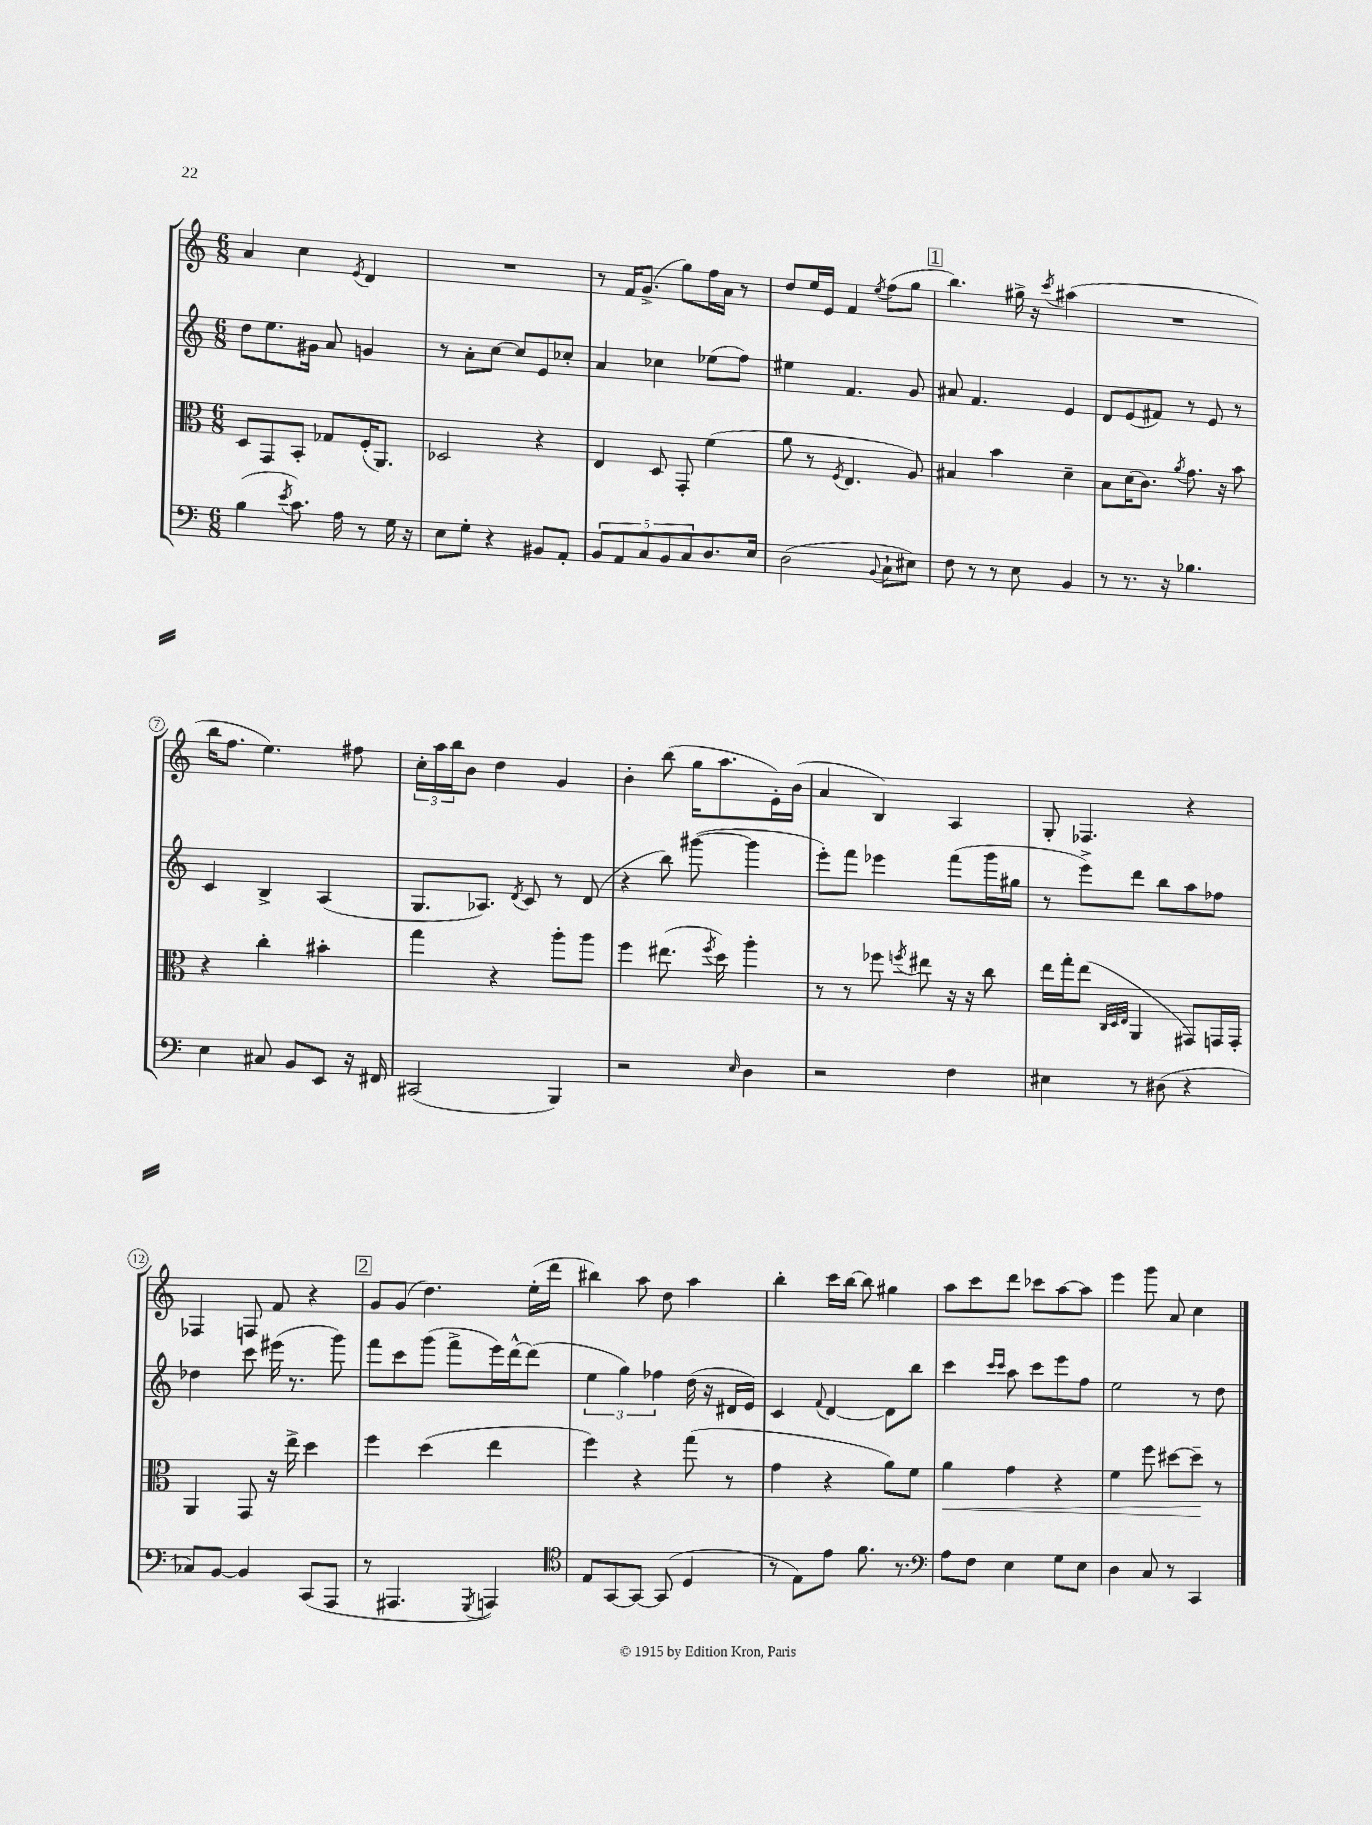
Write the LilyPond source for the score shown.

<<
\new StaffGroup <<
\new Staff = "s0" {
    \clef treble \key c \major \numericTimeSignature \time 6/8
    a'4 c''4 \acciaccatura { e'8 } d'4 |
    R2. |
    r8 f'16 g'8.->( g''8) f''16 a'16 r8 |
    d''8 e''16 e'16 f'4 \acciaccatura { e''8 } f''8( g''8 |
    \mark \markup { \box "1" } b''4.) gis''16-> r16 \acciaccatura { c'''8 } ais''4( |
    R2. |
    b''16 f''8. e''4.) fis''8 |
    \tuplet 3/2 { c''16-. a''16 b''16 } b'8 d''4 g'4 |
    b'4-. b''8( g''16 a''8. e'16-.) b'16( |
    a'4 b4) a4 |
    g8-. fes4. r4 |
    fes4 f8 f'8 r4 |
    \mark \markup { \box "2" } g'8 g'8( d''4.) e''16-.( d'''16 |
    bis''4) a''8 d''8 a''4 |
    b''4-. c'''16 b''16~ b''8 gis''4 |
    a''8 c'''8 d'''8 ces'''8 a''8~ a''8 |
    e'''4 g'''8 a'8 c''4 \bar "|." |
}
\new Staff = "s1" {
    \clef treble \key c \major \numericTimeSignature \time 6/8
    d''8 e''8. gis'16 a'8 g'4 |
    r8 a'8-. c''8~ c''8 e'8 ces''8-. |
    a'4 ces''4 ees''8( f''8) |
    eis''4 f'4. g'8 |
    \mark \markup { \box "1" } ais'8 f'4. e'4 |
    d'8 e'8( fis'8) r8 e'8 r8 |
    c'4 b4-> a4( |
    g8. aes8.) \acciaccatura { d'8 } c'8 r8 d'8( |
    r4 b''8) gis'''8~( gis'''4 |
    e'''8-.) f'''8 ees'''4 f'''8( g'''16 gis''16 |
    r8 e'''8->) d'''8 b''8 a''8 fes''8 |
    des''4 c'''8 eis'''16( r8. g'''8) |
    \mark \markup { \box "2" } f'''8 c'''8 g'''8( f'''8-> e'''16) d'''16~-^ d'''8( |
    \tuplet 3/2 { e''4 g''4) fes''4 } d''16( r16 dis'16 e'16) |
    c'4 \appoggiatura { f'8 } d'4~ d'8 b''8 |
    c'''4 \grace { c'''16 c'''16 } a''8 c'''8 e'''8 f''8 |
    e''2 r8 d''8 \bar "|." |
}
\new Staff = "s2" {
    \clef alto \key c \major \numericTimeSignature \time 6/8
    d8 g,8 b,8-. ges8 f16-.( a,8.) |
    des2 r4 |
    e4 d8 g,8-. f'4( |
    a'8 r8 \acciaccatura { f8 } e4. a8) |
    \mark \markup { \box "1" } bis4 b'4 d'4-- |
    b8 d'16( c'8.) \acciaccatura { a'8 } g'8. r16 b'8 |
    r4 c''4-. bis'4-. |
    g''4 r4 a''8-. a''8 |
    f''4 eis''8.( \acciaccatura { f''8 } d''16) a''4-. |
    r8 r8 fes''8 \acciaccatura { f''8 } eis''8 r16 r16 c''8 |
    e''16 g''16-. e''8( \grace { c32 d32 e32 } a,4 gis,8) g,16 g,16-. |
    a,4 g,8 r16 e''16-> d''4 |
    \mark \markup { \box "2" } f''4 d''4( e''4 |
    f''4) r4 g''8( r8 |
    g'4 r4 a'8) f'8 |
    a'4\< g'4 r4 |
    f'4 f''8 dis''8~ dis''8--\! r8 \bar "|." |
}
\new Staff = "s3" {
    \clef bass \key c \major \numericTimeSignature \time 6/8
    b4( \acciaccatura { e'8 } c'8.) a16 r8 g16 r16 |
    e8 g8-. r4 bis,8 a,8-. |
    \tuplet 5/4 { b,8 a,8 c8 b,8 c8 } d8. e16 |
    d2( \appoggiatura { b,8 } c8-! eis8) |
    \mark \markup { \box "1" } f8 r8 r8 e8 b,4 |
    r8 r8. r16 bes4. |
    e4 cis8 b,8 e,8 r16 fis,16 |
    cis,2( b,,4) |
    r2 \grace { e16 } d4 |
    r2 f4 |
    eis4 r8 dis8( r4 |
    ces8) b,8~ b,4 c,8( a,,8 |
    \mark \markup { \box "2" } r8 ais,,4. \acciaccatura { g,,8 } a,,4) |
    \clef tenor e8 g,8~ g,8~ g,8( d4 |
    r8 e8) e'8 f'8. r8. |
    \clef bass a8 f8 e4 g8 e8 |
    d4 c8 r8 c,4 \bar "|." |
}
>>
>>
\layout { \context { \Score \override BarNumber.stencil = #(make-stencil-circler 0.1 0.3 ly:text-interface::print) } }
